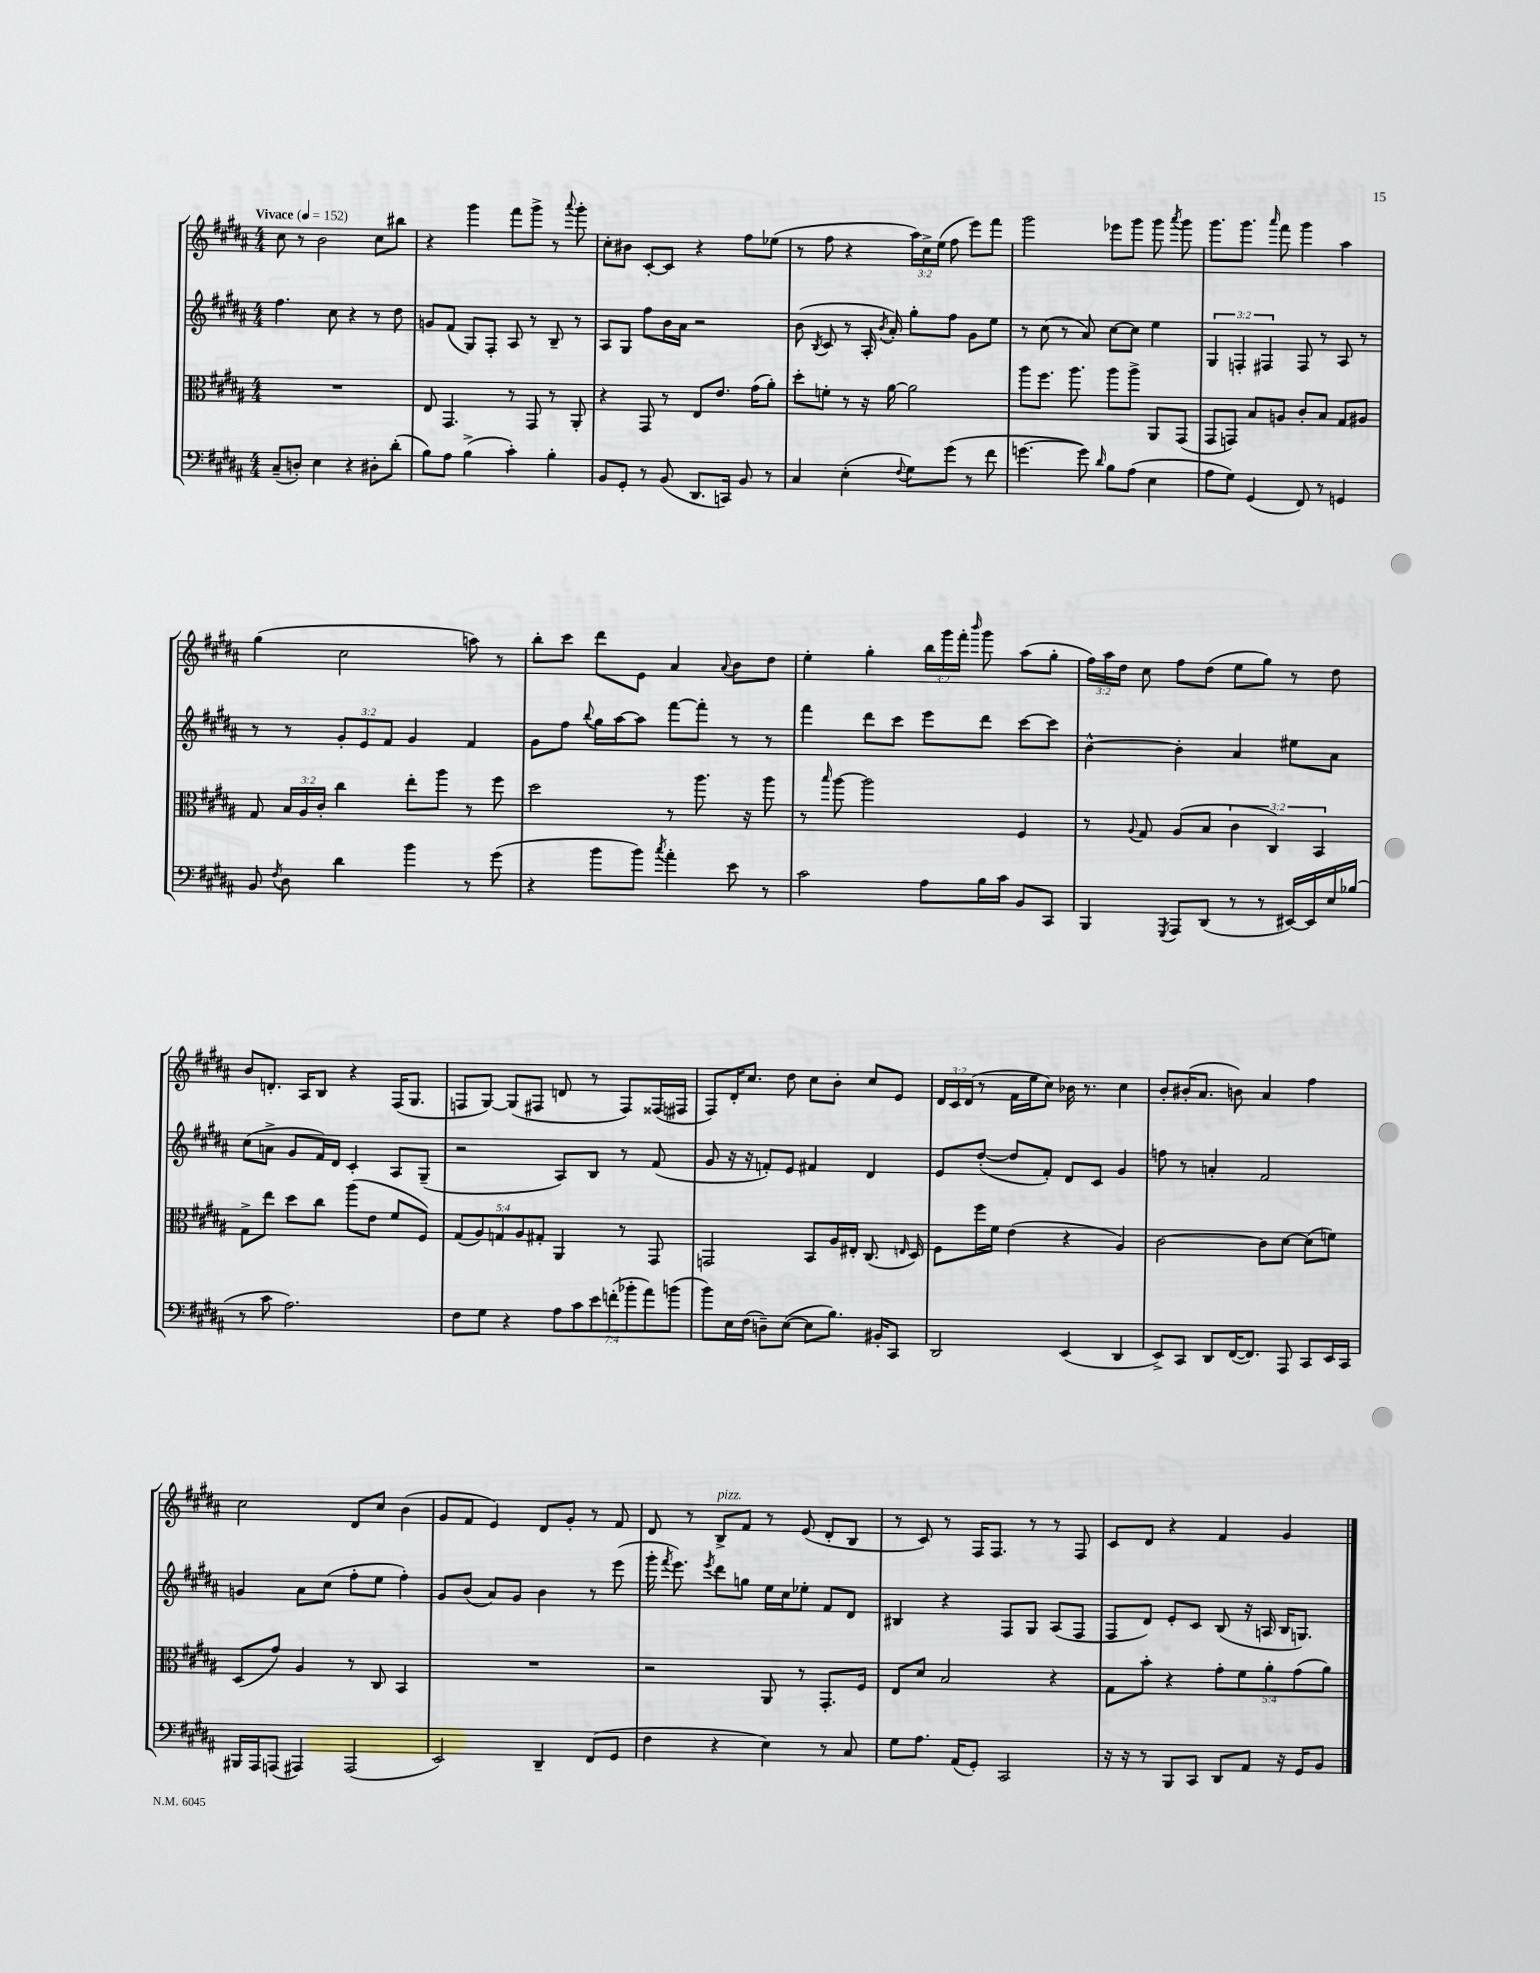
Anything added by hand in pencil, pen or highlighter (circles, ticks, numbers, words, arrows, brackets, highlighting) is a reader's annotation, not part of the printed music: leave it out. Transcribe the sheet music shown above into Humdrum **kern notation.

**kern	**kern	**kern	**kern
*part4	*part3	*part2	*part1
*staff4	*staff3	*staff2	*staff1
*clefF4	*clefC3	*clefG2	*clefG2
*k[f#c#g#d#a#]	*k[f#c#g#d#a#]	*k[f#c#g#d#a#]	*k[f#c#g#d#a#]
*M4/4	*M4/4	*M4/4	*M4/4
*MM152	*MM152	*MM152	*MM152
=1	=1	=1	=1
!	!	!	!LO:TX:a:B:t=Vivace
(8C#~/L	1r	4.ff#\	8cc#\
8Dn'/J)	.	.	8r
4E\	.	.	2b\
.	.	8cc#\	.
4r	.	4r	.
8D#X'\L	.	8r	8cc#\L
(8d#'\J	.	8dd#\	8bb#X\J
=2	=2	=2	=2
8B\L)	8E/	8gn/L	4r
8A#\J	4.GG#/	(8f#/J	.
(4B^\	.	8G#/L)	4ggg#\
.	.	8F#'/J	.
4c#'\)	8r	8A#/	8fff#\L
.	8GG#/	8r	8ggg#^\J
4B'\	8r	8B~/	8r
.	.	.	8qqaaa#/
.	8AA#'/	8r	8ggg#'\
=3	=3	=3	=3
8BB/L	4r	8A#/L	8cc#'\L
8GG#'/J	.	8G#/J	8b#X\J
8r	8GG#/	8ff#\L	[8c#'/L
(8BB/	8r	16b\L	8c#/J]
.	.	16a#\JJ	.
8.DD#/L	8E/L	2r	4r
.	8.e/J	.	.
16CCn/Jk)	.	.	.
8BB/	.	.	8ff#\L
.	(16g#\KL	.	.
8r	8a#'\J)	.	(8ee-X\J
=4	=4	=4	=4
4C#/	8dd#'\L	(8b\	8r
.	.	8qB/	.
.	8fn'\J	8c#/	8ff#\
(4E'\	8r	8r	4r
.	16r	16A#'/	.
.	.	8qb/	.
.	[16a#\	16a#'/)	.
8qqF#/	.	.	.
8G#\L)	2a#\]	8gg#'\L	24aa#\LL)
.	.	.	24cc#^\
.	.	.	(24ee\JJ
(8g#\J	.	8ff#\J	8ff#\
8r	.	8g#\L	8eee\L)
8f#\	.	8ee\J	8fff#\J
=5	=5	=5	=5
[4.gn\	8aa#\L	8r	2ggg#\
.	8.ff#\J	(8cc#\	.
.	.	8r	.
.	8.aa#\	.	.
8g\])	.	8a#/)	.
16qqd#/	.	.	.
8B\L	8aa#\L	[8cc#\L	8eee-X\L
(8A#\J	8aa#^\J	8cc#\J]	8ggg#\J
4E\	8AA#/L	4ee\	8ggg#\
.	.	.	8qaaa#/
.	(8GG#/J	.	8ggg#\
=6	=6	=6	=6
8A#\L	8GG#/L	6G#/	8.ggg#\L
8G#\J)	8GGn/J)	.	.
.	.	6Fn'/	.
.	.	.	8.ggg#\J
(4GG#/	8B/L	.	.
.	.	6F#X/	.
.	.	.	16qqaaa#/
.	8An/J	.	8fff#\
8FF#/)	8c#'/L	8F#/	4ggg#\
8r	8B/J	8r	.
4GGn/	8G#/L	8A#/	4aa#\
.	8A#X/J	8r	.
!!LO:LB:g=z
=7	=7	=7	=7
8BB/	8G#/	8r	(4gg#\
8qF#/	.	.	.
8D#\	24B/LL	8r	.
.	24A#/	.	.
.	24c#'/JJ	.	.
4d#\	4cc#\	12g#'/L	2cc#\
.	.	12e/	.
.	.	12f#/J	.
4b\	8ee'\L	4g#/	.
.	8aa#\J	.	.
8r	8r	4f#/	8aan\)
(8g#\	8ff#\	.	8r
=8	=8	=8	=8
4r	2dd#\	8g#\L	8bb'\L
.	.	8ff#\J	8ccc#\J
.	.	8qqbb/	.
8b\L	.	16gg#\LL	8ddd#\L
.	.	[16aa#\J	.
8b\J)	.	8aa#\J]	8e\J
8qcc#/	.	.	.
4a#'\	8r	[8fff#\L	4a#/
.	8.aa#\	8fff#'\J]	.
.	.	.	8qqa#/
8e\	.	8r	8b\L
.	16r	.	.
8r	8aa#\	8r	8dd#\J
=9	=9	=9	=9
2c#\	8r	4fff#\	4ee'\
.	16qqbb/	.	.
.	[8aa#\	.	.
.	2aa#\]	8ddd#\L	4gg#'\
.	.	8ccc#\J	.
8A#\L	.	8eee\L	24bb\LL
.	.	.	24ggg#\
.	.	.	24fff#'\JJ
.	.	.	16qqbbb/
16B\L	.	8ddd#\J	8ggg#\
16c#\JJ	.	.	.
8BB/L	4F#/	[8ccc#\L	(8aa#\L
8CC#/J	.	8ccc#\J]	8gg#'\J
=10	=10	=10	=10
4BBB/	8r	[4b^^\	24ff#\LL)
.	.	.	24aa#\
.	.	.	24dd#\JJ
.	8qqA#/	.	.
.	8G#/	.	8cc#\
8qGGG#/	.	.	.
8AAA#/L	(8A#/L	4b'\]	8ff#\L
(8DD#/J	8B/J	.	(8dd#\J
8r	6c#\	4a#/	8ee\L
8r	.	.	8gg#\J)
.	6C#/)	.	.
[16EE#X/LL)	.	8ee#X\L	8r
16EE#/]	.	.	.
.	6BB/	.	.
16E/	.	8a#\J	8dd#\
(16B-X/JJ	.	.	.
!!LO:LB:g=z
=11	=11	=11	=11
8r	8G#^\L	(8cc#\L	8b/L
8c#\	8ee\J	8an^\J	8.dn'/J
2.A#\)	8dd#\L	8g#/L	.
.	.	.	16A#/KL
.	8cc#\J	16f#/L)	8B/J
.	.	16d#/JJ	.
.	(8aa#\L	4c#'/	4r
.	8e\J	.	.
.	8f#/L	8A#/L	(16F#/KL
.	.	.	8.G#/J
.	8F#/J)	(8G#~/J	.
=12	=12	=12	=12
8F#\L	(10G#/L	2r	8Fn/L
.	10A#/)	.	.
8G#\J	.	.	[8G#/J)
.	10Gn/	.	.
4r	.	.	(8G#/L]
.	10A#/	.	.
.	.	.	8F#X/J
.	10G#X'/J	.	.
14A#\L	4AA#/	8A#/L)	8dn/
14c#\	.	.	.
.	.	8B/J	8r
14e\	.	.	.
(14fn'\	.	.	.
.	8r	8r	8F#/L)
14b-X'\	.	.	.
14a#\)	.	.	.
.	8GG#/	(8f#/	(16F##X/L
(14bn\J	.	.	.
.	.	.	16F#X/JJ
=13	=13	=13	=13
8b\L)	2GGn/	8g#/	8F#/L)
16E\L	.	16r	16d#'/K
(16F#\JJ	.	16r	8.cc#/J
8Dn~\L)	.	8fn'/L)	.
([8E\J	.	8e/J	8dd#\
8E\L]	8BB/L	4f#X/	8cc#\L
8.B\J)	16A#/L	.	8b'\J
.	16E#X'/JJ	.	.
.	(8.C#/	4d#/	8cc#/L
16BB#X'/KL	.	.	.
8CC#/J	.	.	8e/J
.	16qqEn/	.	.
.	16D#/)	.	.
=14	=14	=14	=14
2DD#/	8F#\L	8e/L	24d#/LL
.	.	.	24c#/
.	.	.	(24d#/JJ
.	16ff#\L	([8dd#'/J	8r
.	16f#\JJ	.	.
.	(4e\	8dd#/L]	16f#\LL
.	.	.	16ee\J
.	.	8f#'/J)	8cc#\J)
(4EE/	4r	8d#/L	16b-X\
.	.	.	8.r
.	.	8c#/J	.
4DD#/	4A#/)	4g#/	4cc#\
=15	=15	=15	=15
8EE^/L)	[2c#\	8ffn\	8b'/L
8CC#/J	.	8r	(16b#X'/K
.	.	.	8.a#/J
8DD#/L	.	4an'/	.
([16FF#/K	.	.	8bn\)
8.FF#/J])	.	.	.
.	8c#\L]	2f#/	4a#/
8AAA#/	[8d#\J	.	.
8CC#/L	(8d#\L]	.	4ff#\
16EE/L	8fn\J)	.	.
16CC#/JJ	.	.	.
!!LO:LB:g=z
=16	=16	=16	=16
16BBB#X/LL	(8D#/L	4gn/	2cc#\
16AAA#/J	.	.	.
(8AAAn/J	8g#/J)	.	.
4AAA#X/)	4A#/	8a#\L	.
.	.	(8cc#\J	.
(2AAA#/	8r	8ff#'\L	8d#/L
.	8C#/	8ee\J	8cc#/J
.	4BB/	4ff#'\)	(4b\
=17	=17	=17	=17
2EE/)	1r	8g#/L	8g#/L
.	.	(8b/J	8f#/J
.	.	8a#/L)	4e/)
.	.	8g#/J	.
4DD#~/	.	4b\	8d#/L
.	.	.	8g#'/J
(8FF#/L	.	8r	8r
8GG#/J	.	(8eee\	8f#/
=18	=18	=18	=18
4F#\	2r	16ggg#'\	8d#/
.	.	8qfff#/	.
.	.	8.eee\)	.
.	.	.	8r
.	.	8qeee/	.
!	!	!	!LO:TX:a:i:t=pizz.
4r	.	8ddd#\L	8B^/L
.	.	8ggn\J	8f#/J
4E\)	8AA#/	16ee\LL	8r
.	.	16cc#\J	.
.	8r	8ee-X'\J	(8e/
8r	8.GG#'/L	8f#/L	8d#'/L
8C#/	.	8d#/J	8B/J
.	16F#/Jk	.	.
=19	=19	=19	=19
8G#\L	8E/L	4B#X/	8r
8.A#\J	8d#/J	.	8c#/)
.	2B/	4r	8r
(16AA#/KL	.	.	.
8GG#'/J)	.	.	16F#/KL
.	.	.	8.F#/J
2CC#/	.	8F#/L	.
.	.	8G#/J	8r
.	4r	(8A#/L	8r
.	.	8F#/J	8F#/
=20	=20	=20	=20
16r	8G#\L	8F#/L	8c#/L
16r	.	.	.
8r	8b'\J	8d#/J)	8d#/J
8BBB/L	4r	8e'/L	4r
8CC#/J	.	8c#/J	.
8DD#/L	10g#'\L	(8B/	4f#/
.	10f#\	.	.
8AA#/J	.	16r	.
.	.	16An/	.
.	10a#'\	.	.
16r	.	16B/KL	4g#/
.	(10g#\	.	.
16GG#/KL	.	8.Gn/J)	.
8BB/J	.	.	.
.	10a#\J)	.	.
==	==	==	==
*-	*-	*-	*-
